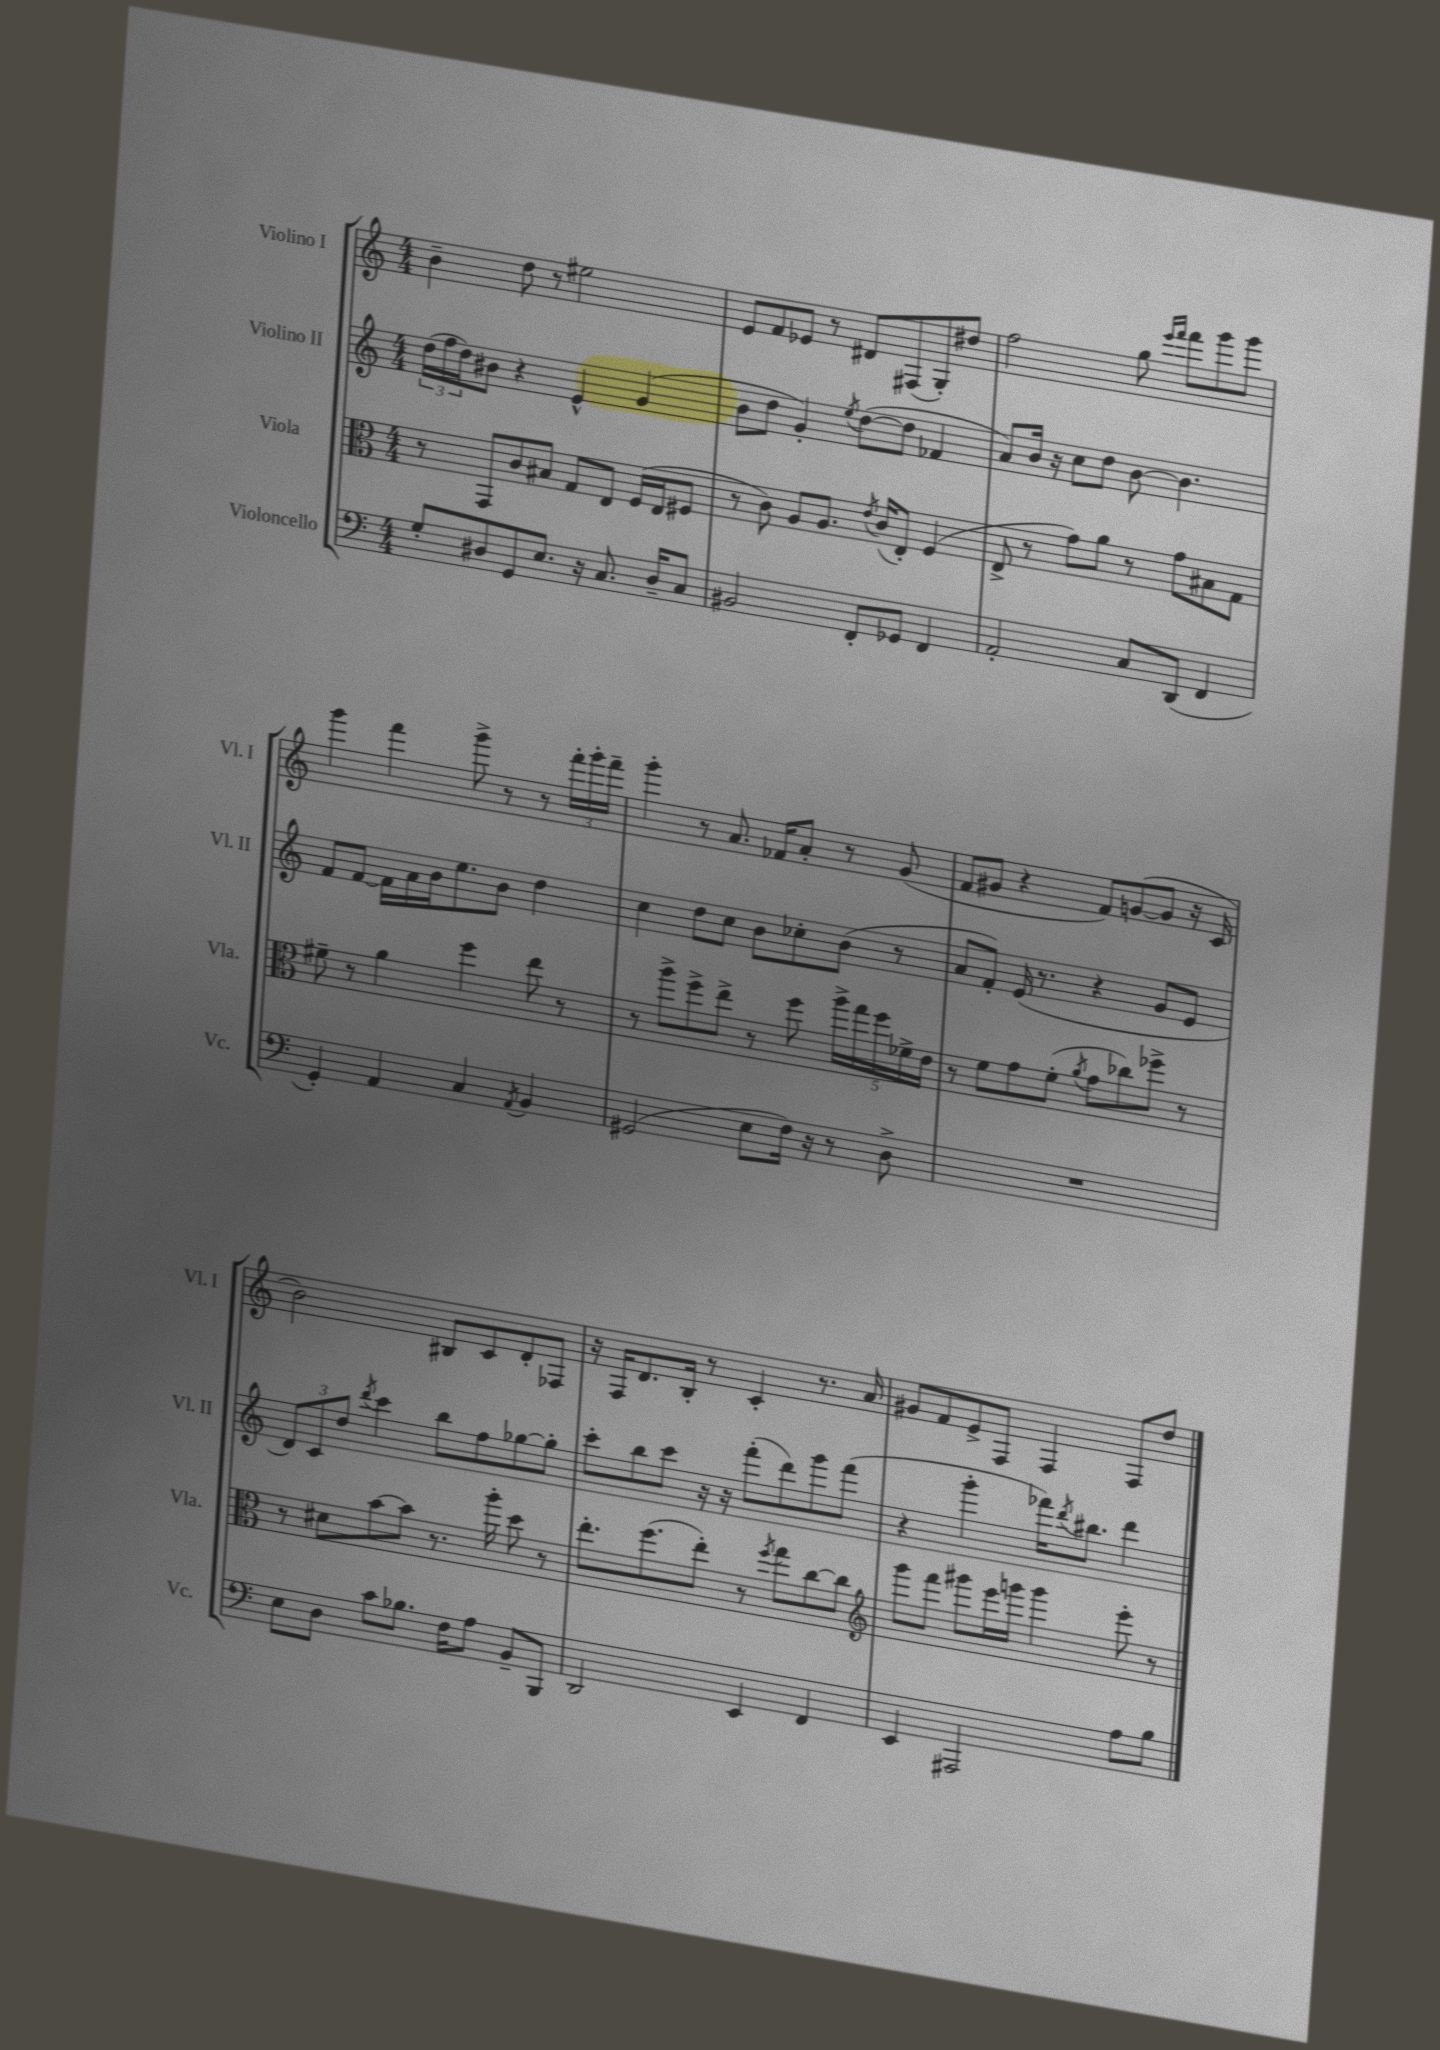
<<
\new StaffGroup <<
\new Staff = "s0" \with { instrumentName = "Violino I" shortInstrumentName = "Vl. I" } {
    \clef treble \key c \major \numericTimeSignature \time 4/4
    b'4-- d''8 r8 eis''2 |
    e'8 f'8 ees'8 r8 dis'8 fis8( g8-.) dis''8 |
    f''2 g''8 \grace { e'''16 f'''16 } f'''8 g'''8 g'''8 |
    g'''4 f'''4 g'''8-> r8 r8 \tuplet 3/2 { f'''16-. g'''16-. f'''16-- } |
    g'''4-. r8 a'8. fes'16 a'8-. r8 g'8( |
    f'8 gis'8 r4 f'8) g'8~( g'8 r16 c'16 |
    b'2) bis8 c'8 d'8-. fes8 |
    r16 f16 d'8. b16-. r8 c'4-. r8. a'16 |
    gis'8 f'8 e'8-> f8 f4 f8 d''8 \bar "|." |
}
\new Staff = "s1" \with { instrumentName = "Violino II" shortInstrumentName = "Vl. II" } {
    \clef treble \key c \major \numericTimeSignature \time 4/4
    \tuplet 3/2 { d''16( f''16 d''16) } bis'8 r4 e'4-^ g'4( |
    b'8 d''8 g'4-.) \acciaccatura { e''8 } d''8~( d''8 fes'4 |
    a'8) b'16 r16 c''8 d''8 b'8~ b'4. |
    f'8 f'8~ f'16 a'16 b'16 e''8. b'8 d''4 |
    c''4 d''8 c''8 b'8 ces''8-. b'8( r8 |
    a'8 f'8-.) e'16( r8. r4 g'8 e'8 |
    \tuplet 3/2 { d'8) c'8 d''8 } \acciaccatura { d'''8 } c'''4 b''8 f''8 ges''8~ ges''8-. |
    c'''8-. b''8 c'''8 r16 r16 f'''8-.( d'''8) g'''8 f'''8( |
    r4 g'''4-. fes'''16) \acciaccatura { d'''8 } bis''8. d'''4 \bar "|." |
}
\new Staff = "s2" \with { instrumentName = "Viola" shortInstrumentName = "Vla." } {
    \clef alto \key c \major \numericTimeSignature \time 4/4
    r8 g,8 c'8 bis8 g8 e8 f16( e16 fis8 |
    r8 c'8) a8 a8. \acciaccatura { e'8 } c'16( e8-.) f4( |
    e8-> r8 g'8) a'8 r8 g'8 bis8 g8 |
    fis'8-- r8 a'4 f''4 e''8 r8 |
    r8 a''8-> f''8-> e''8-> r8 f''8 \tuplet 5/4 { a''16-> g''16 f''16 fes'16-> e'16 } |
    r8 f'8 g'8 f'8-.( \acciaccatura { a'8 } g'8 ces''8) fes''8-> r8 |
    r8 dis'8 b'8~ b'8 r8. a''16-. d''8 r8 |
    e''8.-. f''8.( e''8-.) r8 \acciaccatura { f''8 } g''8 c''8~ c''8 |
    \clef treble g'''8 f'''8 gis'''8 e'''16 g'''16 g'''4 e'''8-. r8 \bar "|." |
}
\new Staff = "s3" \with { instrumentName = "Violoncello" shortInstrumentName = "Vc." } {
    \clef bass \key c \major \numericTimeSignature \time 4/4
    g8-. dis8 g,8 e8. r16 c8. dis16-- c8 |
    bis,2 f,8-. ges,8 f,4 |
    a,2-. c8 d,8( f,4 |
    g,4-.) a,4 c4 \acciaccatura { a,8 } b,4 |
    gis,2( e8 f16) r16 r8 d8-> |
    R1 |
    e8 d8 c'8 bes8. f16 a8 b,8-- b,,8 |
    d,2 e,4 f,4 |
    e,4 ais,,2 a8 b8 \bar "|." |
}
>>
>>
\layout { \context { \Score \remove "Bar_number_engraver" } }
